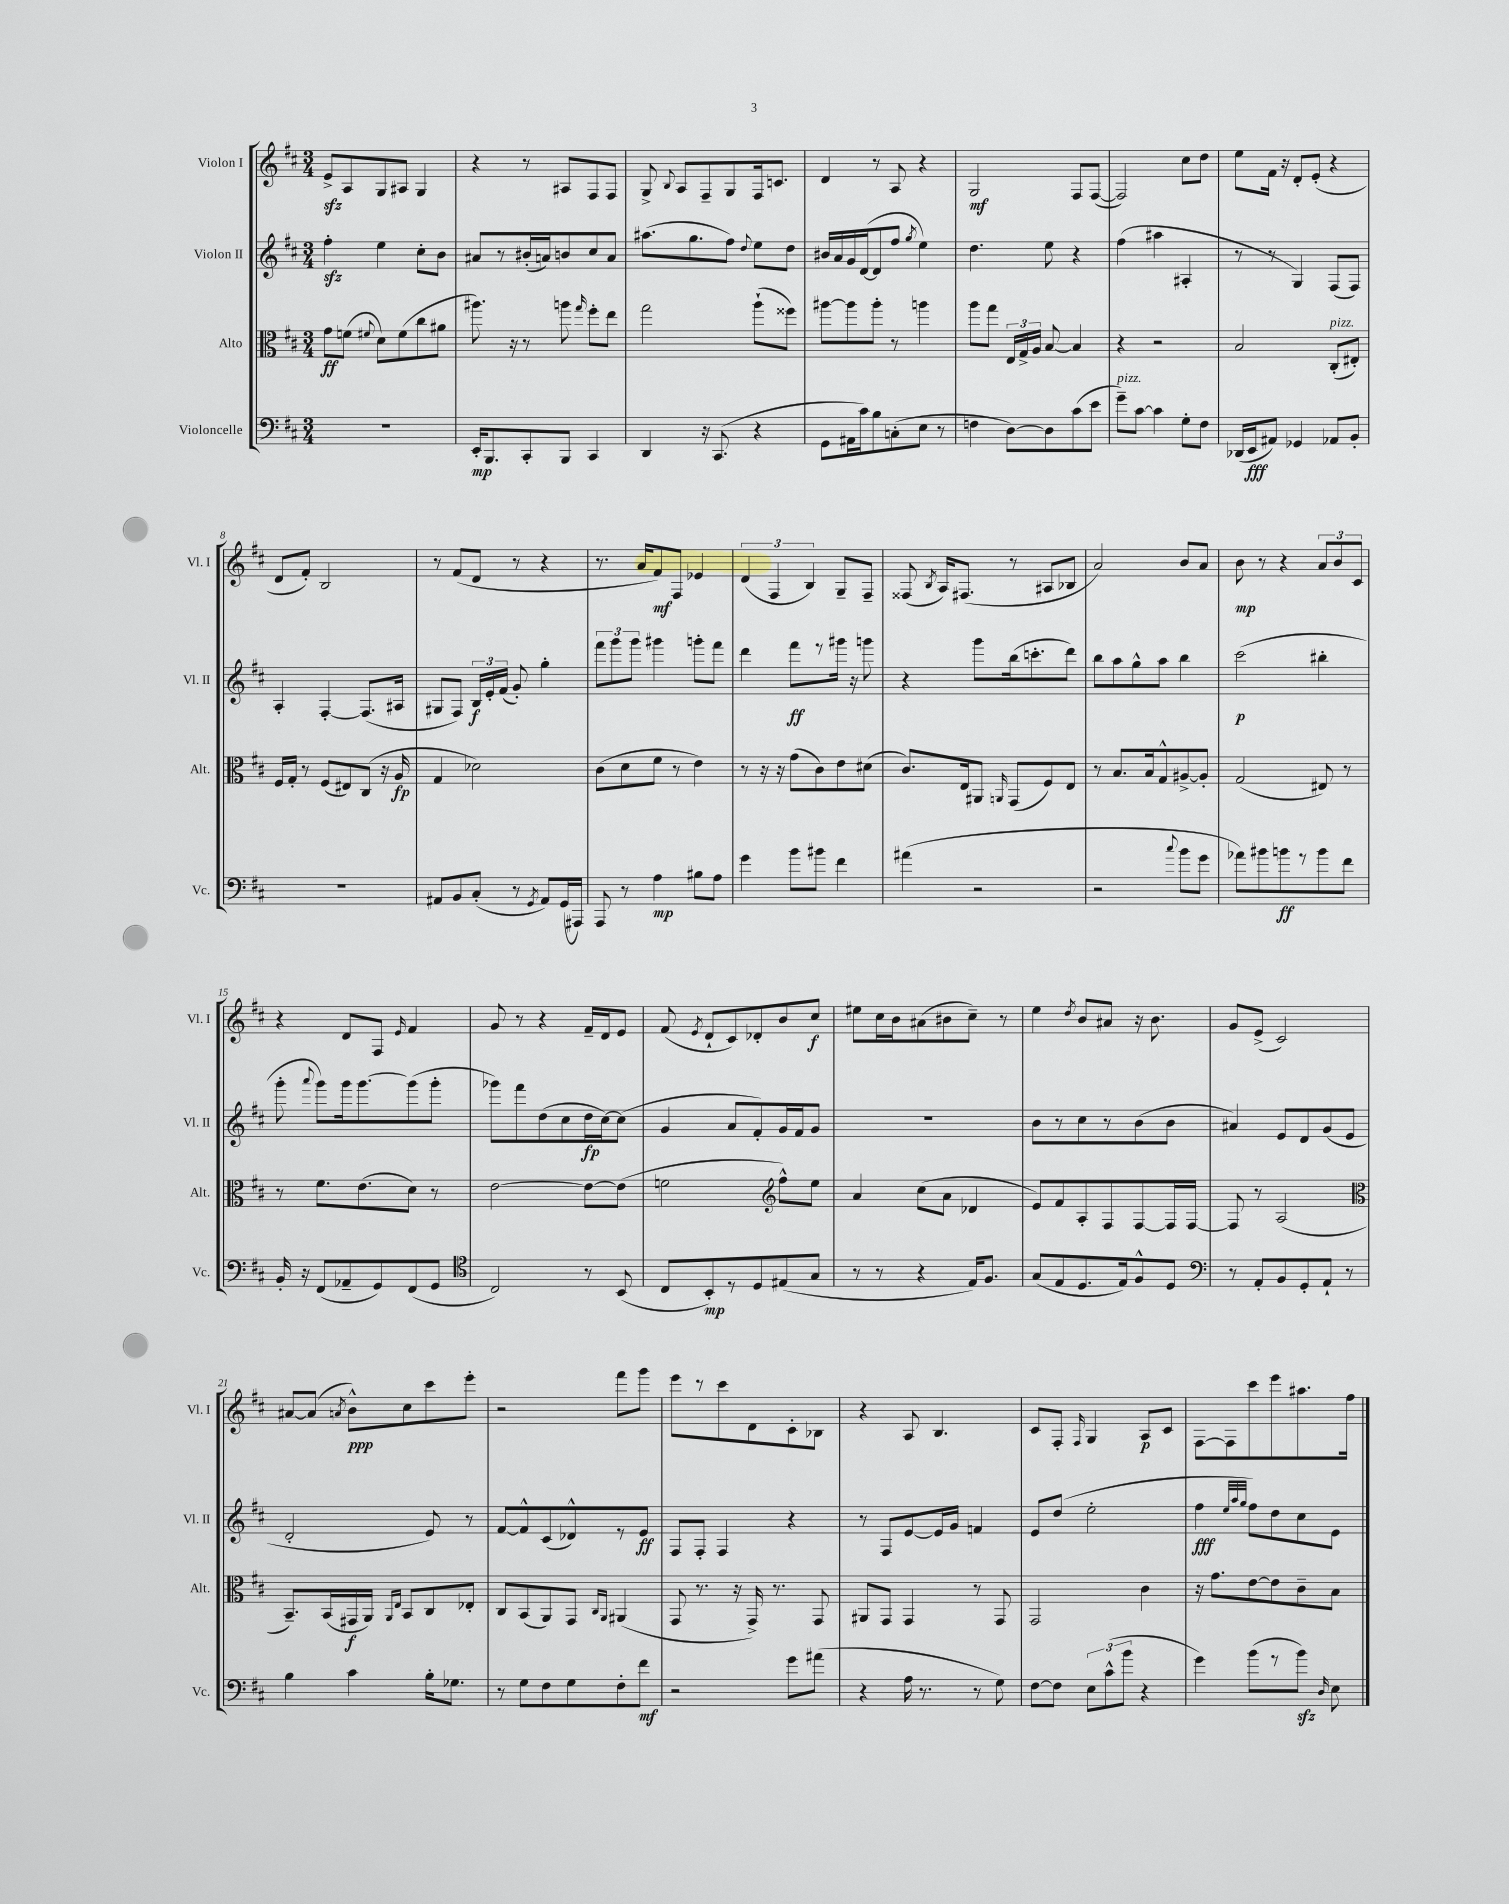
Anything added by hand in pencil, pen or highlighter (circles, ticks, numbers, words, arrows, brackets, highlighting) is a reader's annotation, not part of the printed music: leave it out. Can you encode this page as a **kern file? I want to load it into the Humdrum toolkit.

**kern	**kern	**kern	**kern
*staff4	*staff3	*staff2	*staff1
*clefF4	*clefC3	*clefG2	*clefG2
*k[f#c#]	*k[f#c#]	*k[f#c#]	*k[f#c#]
*M3/4	*M3/4	*M3/4	*M3/4
2.r	8g\L	4ff#'\	8e^/L
.	(8f\J	.	8A/
.	8qqf#/	.	.
.	8d\L)	4ee\	8G/
.	(8f#\	.	8A#/J
.	8cc#\	8cc#'\L	4G/
.	8a#\J	8b\J	.
=	=	=	=
16EE'/LK	8.aa#\)	8a#/L	4r
8.BBB/	.	.	.
.	.	8r	.
.	16r	.	.
8CC#'/	8r	(16b#'/L	8r
.	.	16a/J)	.
8BBB/J	8aa\	8b/	8A#/L
.	16qqgg/	.	.
4CC#/	8ff#'\L	8cc#/	8F#/
.	8ee\J	8a/J	8F#/J
=	=	=	=
4DD/	2gg\	(8.aa#\L	8G^/
.	.	.	8qqB/
.	.	.	8A/L
.	.	8.gg\	.
16r	.	.	8F#~/
(8.CC#/	.	.	.
.	.	8ff#\J)	8G/
.	.	8qqdd/	.
4r	(8aa`\L	8ee\L	16F#/k
.	.	.	8.c/J
.	8ff##\J)	8dd\J	.
=	=	=	=
8GG\L	[8aa#\L	16b#/LL	4d/
.	.	16a/	.
16AA#\L	8aa#\]	16g/	.
16c#\J)	.	([16d/J	.
8B\	8aa#'\J	8d/]	8r
(8C'\	8r	8ff#/J	8A/
.	.	8qgg/	.
8E\J	4aa\	4ee\)	4r
8r	.	.	.
=	=	=	=
4F\	8aa\L	4.dd\	2G/
.	8gg\J	.	.
[8D\L)	24E/LL	.	.
.	24G^/	.	.
.	24A/JJ	.	.
8D\]	[8B/	8ee\	.
(8c#\	4B/]	4r	8F#/L
8e\J	.	.	([8F#/J
=	=	=	=
8g~\L)	4r	(4ff#\	2F#/])
[8c#\J	.	.	.
4c#\]	2r	4aa#\	.
8G'\L	.	4A#'/	8cc#\L
8F#\J	.	.	8dd\J
=	=	=	=
(16DD-/LL	2B/	8r	8ee\L
16EE/J	.	.	.
8AA#/J)	.	8r	16f#\Jk
.	.	.	16r
4GG-/	.	4G/)	8d'/L
.	.	.	(8e'/J
8AA-/L	(8C#'/L	(8F#/L	4r
8BB'/J	8E#'/J)	8F#/J)	.
=	=	=	=
2.r	16F#/LL	4A'/	8d/L
.	16G'/JJ	.	.
.	8r	.	8f#'/J)
.	(8F#/L	[4F#'/	2B/
.	8E#/)	.	.
.	(8C#/J	(8.F#/]L	.
.	16r	.	.
.	16A/	16A#/Jk	.
=	=	=	=
8AA#/L	4G/	8G#/L	8r
8BB/	.	8F#/J)	(8f#/L
(8C#'/J	2d-\)	24B/LL	8d/J
.	.	24e'/	.
.	.	(24f#/JJ	.
8r	.	8g'/)	8r
8qGG/	.	.	.
8AA#/L)	.	4gg'\	4r
(16GG/L	.	.	.
16AAA#/JJ)	.	.	.
=	=	=	=
8AAA/	(8c#\L	12fff#\L	8.r
.	.	12ggg\	.
8r	8d\	.	.
.	.	12ggg\J	.
.	.	.	16a/LK
4A\	8f#\J	4ggg#\	8f#/)
.	8r	.	8F#/J
8B#\L	4e\)	8ggg'\L	4e-/
8A\J	.	8fff#\J	.
=	=	=	=
4g\	8r	4ddd\	(6d/
.	16r	.	.
.	.	.	6F#/
.	16r	.	.
8b\L	(8g\L	8fff#\L	.
.	.	.	6B/)
8b#\J	8c#\)	8r	.
4f#\	8e\	16ggg#\Jk	8G~/L
.	.	16r	.
.	(8d#\J	8ggg\	8F#~/J
=	=	=	=
(4a#\	8.c#/L)	4r	(8F##/
.	.	.	8qB/
.	.	.	16A/LK)
.	16E/k	.	(8.F#/J
2r	8AA#/J	8ggg\L	.
.	16qqAA/	.	.
.	(8GG/L	(16bb\k	8r
.	.	8.ccc'\	.
.	8F#/)	.	8A#/L
.	8E/J	8ddd\J)	8B-/J
=	=	=	=
2r	8r	8bb\L	2a/)
.	8.B/L	8aa\	.
.	.	8gg^^\	.
.	16B/k	.	.
.	8G^^/	8aa\J	.
8qqcc#/	.	.	.
8b\L	[8A#^/	4bb\	8b/L
8g\J	8A#'/]J	.	8a/J
=	=	=	=
8a-\L)	(2G/	(2ccc#\	8b\
8b#\	.	.	8r
8b\	.	.	4r
8r	.	.	.
8b\	8E#/)	4bb#'\	12a/L
.	.	.	12b/
8f#\J	8r	.	.
.	.	.	12c#/J
=	=	=	=
16BB'/	8r	8ggg'\	4r
16r	.	.	.
.	.	8qqaaa/	.
(8FF#/L	8.f#\L	8ggg\L)	.
8AA-~/	.	16ggg\k	8d/L
.	(8.e\	[8.ggg\	.
8GG/)	.	.	8F#/J
.	.	.	16qqe/
(8FF#/	8d\J)	(8ggg\]	4f#/
8GG/J	8r	8ggg'\J	.
=	=	=	=
*clefC4	*	*	*
2C#/)	[2e\	8ggg-\L)	8g/
.	.	8fff#\	8r
.	.	(8dd\	4r
.	.	8cc#\	.
8r	8e\_L	16dd\L	16f#~/LL
.	.	[16cc#\J)	16d/J
(8BB/	(8e\]J	(8cc#\]J	8e/J
=	=	=	=
8C#/L	2f\	4g/	(8f#/
.	.	.	8qe/
8BB'/)	.	.	8d`/L
8r	.	8a/L	8c#/)
8D/	.	8f#'/)	8d-'/
*	*clefG2	*	*
(8E#/	8ff#^^\L)	16g/L	8b/
.	.	16f#/J	.
8G/J	8ee\J	8g/J	8cc#/J
=	=	=	=
8r	4a/	2.r	8ee#\L
8r	.	.	16cc#\L
.	.	.	16b\J
4r	(8cc#\L	.	(8a#\
.	8a\J	.	8b#\
16E/LK)	4d-/	.	8cc#~\J)
8.F#/J	.	.	.
.	.	.	8r
=	=	=	=
(8G/L	8e/L)	8b\L	4ee\
8E/	8f#/	8r	.
.	.	.	8qdd/
8.D/	8A'/	8cc#\	8b/L
.	8F#/	8r	8a#/J
16E/k)	.	.	.
8F#^^/	[8F#/	(8b\	16r
.	.	.	8.b\
8D/J	16F#/]L	8b\J	.
.	[16F#/JJ	.	.
=	=	=	=
*clefF4	*	*	*
8r	8F#/]	4a#/)	8g/L
8AA'/L	8r	.	(8e^/J
8BB/	(2A/	8e/L	2c#/)
8GG'/	.	8d/	.
8AA`/J	.	(8g/	.
8r	.	8e/J	.
=	=	=	=
*	*clefC3	*	*
4B\	8.BB~/L)	2d'/	[8a#/L
.	.	.	(8a#/]J
.	(16BB/L	.	.
.	.	.	8qa/
4c#\	16GG#/	.	8b^^\L)
.	16AA/JJ)	.	.
.	16qqAA/LL	.	.
.	16qqE/JJ	.	.
.	8BB/L	.	8cc#\
16B'\LK	8C#/	8e/)	8ccc#\
8.G-\J	.	.	.
.	8E-'/J	8r	8eee'\J
=	=	=	=
8r	8C#/L	[8f#/L	2r
8G\L	(8BB/	8f#^^/]	.
8F#\	8AA/)	(8c#/	.
8G\	8GG/J	8d-^^/)	.
.	16qqC#/LL	.	.
.	16qqAA/JJ	.	.
8F#'\	(4AA#/	8r	8fff#\L
8f#\J	.	8e/J	8ggg\J
=	=	=	=
2r	8GG/	8F#/L	8eee\L
.	8.r	8F#'/J	8r
.	.	4F#/	8ccc#\
.	16r	.	.
.	16GG^/)	.	8d\
.	8.r	.	.
8g\L	.	4r	8c#'\
(8a#\J	8GG/	.	8B-\J
=	=	=	=
4r	8AA#/L	8r	4r
.	8GG/J	8F#/L	.
16A\	4GG/	[8e/	8A/
8.r	.	.	.
.	.	16e/]L	4.B/
.	.	16g/JJ	.
8r	8r	4f/	.
8G\)	8GG/	.	.
=	=	=	=
[8F#\L	2GG/	8e/L	8c#/L
8F#\]J	.	(8dd/J	8F#'/J
.	.	.	16qqF#/
12E\L	.	2ee'\	4G/
(12c#^^\	.	.	.
12b\J	.	.	.
4r	4c#\	.	8A/L
.	.	.	8c#/J
=	=	=	=
4g\)	16r	4ff#\	[8F#\L
.	8.g\L	.	.
.	.	.	8F#\]
.	.	32qqee/LLL	.
.	.	32qqaa/	.
.	.	32qqgg/JJJ	.
(8b\L	[8e\	8ff#\L)	8ccc#\
8r	8e\]	8dd\	8eee\
8b\J)	8c#~\	8cc#\	8.aa#\
16qqD/	.	.	.
8E\	8B\J	8e\J	.
.	.	.	16ff#\Jk
==	==	==	==
*-	*-	*-	*-
